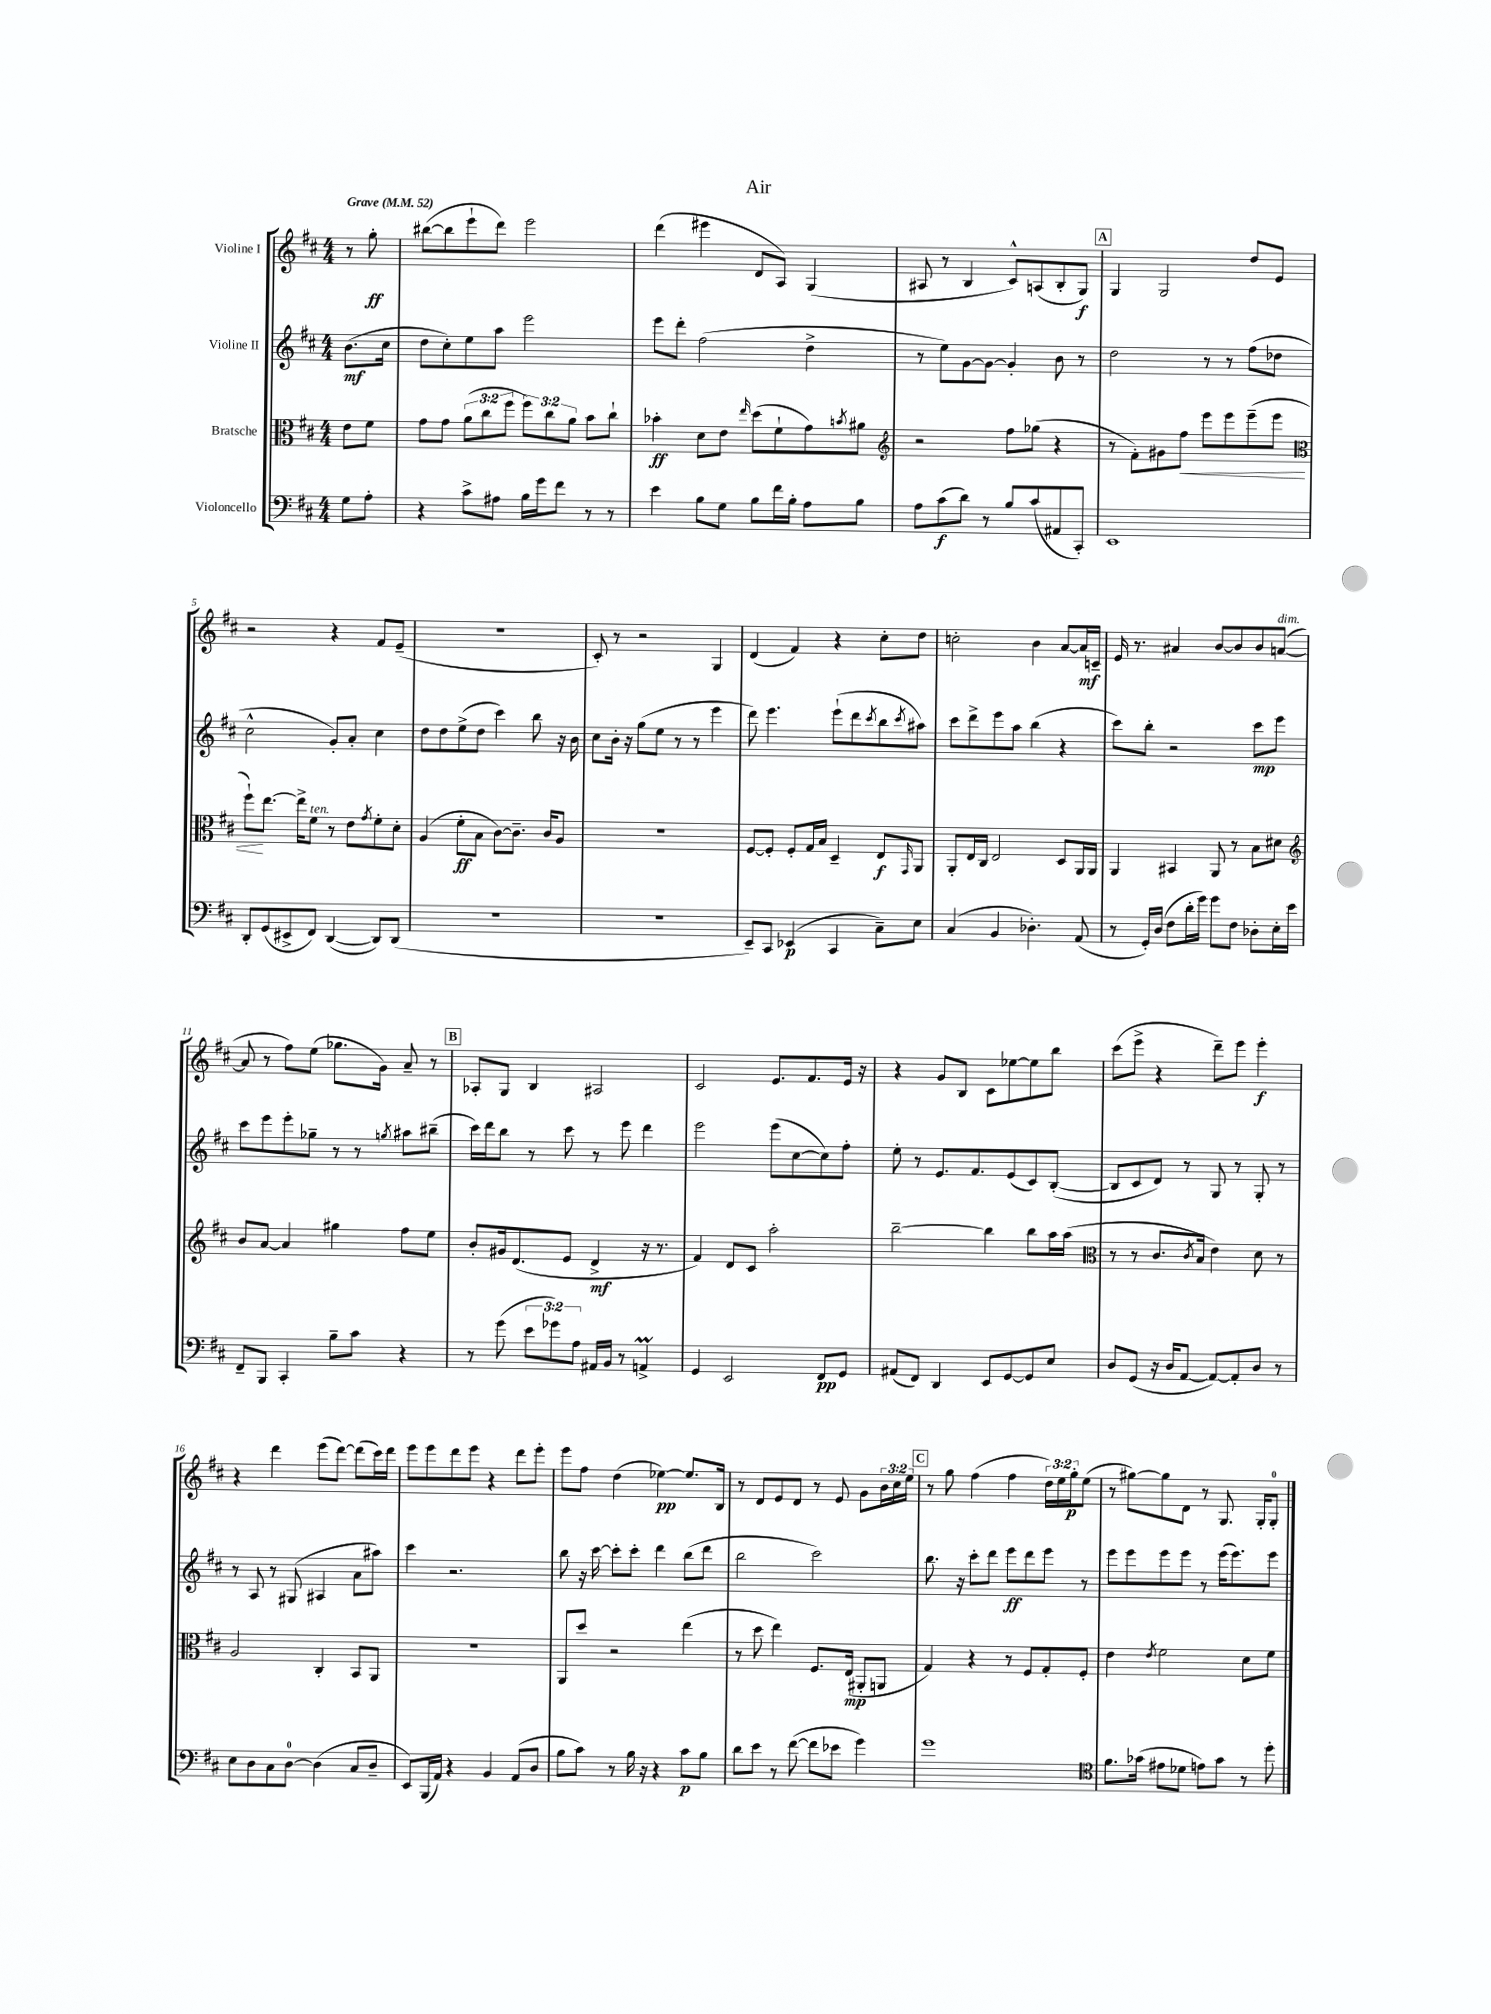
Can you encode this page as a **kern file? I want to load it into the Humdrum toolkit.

**kern	**kern	**kern	**kern
*staff4	*staff3	*staff2	*staff1
*clefF4	*clefC3	*clefG2	*clefG2
*k[f#c#]	*k[f#c#]	*k[f#c#]	*k[f#c#]
*M4/4	*M4/4	*M4/4	*M4/4
*MM52	*MM52	*MM52	*MM52
8G	8e	(8.b	8r
8A'	8f#	.	8gg'
.	.	16cc#	.
=	=	=	=
4r	8g	8dd	([8bb#
.	8g	8cc#')	8bb#]
8c#^	(12a	8ee	8eee`
.	12cc#	.	.
8A#	.	8aa	8ddd)
.	12ff#	.	.
16B	12ff#)	2eee	2eee
16g	.	.	.
.	12cc#	.	.
8f#	.	.	.
.	12a	.	.
8r	8b	.	.
8r	8cc#`	.	.
=	=	=	=
4e	4b-'	8eee	(4ddd
.	.	8ddd'	.
8B	8d	(2ff#	4eee#
8G	8e	.	.
.	16qqee	.	.
8B	(8dd	.	8d
16f#	8f#`	.	8A)
16B'	.	.	.
8A	8g)	4dd^	(4G
.	8qb	.	.
8B	8a#	.	.
=	=	=	=
*	*clefG2	*	*
8A	2r	8r	8A#
(8c#	.	8ee)	8r
8d)	.	[8g	4B
8r	.	8g_	.
8B	8ff#	4g']	8c#^^)
(8c#	(8gg-	.	(8A
8AA#	4r	8b	8B'
8CC#')	.	8r	8G)
=	=	=	=
1EE	8r	2dd	4G
.	8f#')	.	.
.	8g#	.	2G
.	8ff#	.	.
.	8eee	8r	.
.	8eee	8r	.
.	(8eee~	(8ff#	8dd
.	8eee	8dd-	8e
=	=	=	=
*	*clefC3	*	*
8DD'	8ff#`)	2cc#^^	2r
(8GG	[8.ee	.	.
8EE#^	.	.	.
.	16ee^]	.	.
8FF#)	8f#	.	.
([4DD	8r	8g')	4r
.	8e	8a'	.
.	8qg	.	.
8DD])	8f#'	4cc#	8f#
(8DD	8d'	.	(8e~
=	=	=	=
1r	(4A	8dd	1r
.	.	8dd	.
.	8f#'	(8ee^	.
.	8B	8dd	.
.	[8c#)	4ccc#)	.
.	8.c#~]	.	.
.	.	8bb	.
.	16c#	.	.
.	8A	16r	.
.	.	16b	.
=	=	=	=
1r	1r	8cc#	8c#')
.	.	16b'	8r
.	.	16r	.
.	.	(8gg	2r
.	.	8ee	.
.	.	8r	.
.	.	8r	.
.	.	4eee	4G
=	=	=	=
8EE~)	[8F#	8ddd)	(4d
8CC#	8F#']	4.eee	.
(4EE-	8F#'	.	4f#)
.	16G	.	.
.	16B	.	.
4CC#	4D~	(8eee`	4r
.	.	8ddd	.
.	.	8qccc#	.
8C#~)	8E	8bb	8cc#'
.	16qqGG	8qccc#	.
8E	8AA	8aa#)	8dd
=	=	=	=
(4C#	8AA'	8ccc#	2cc'
.	16E	8ddd^	.
.	16C#	.	.
4BB	2E	8eee	.
.	.	8aa	.
4.D-')	.	(4bb	4b
.	8D	4r	[8a
(8AA	16AA	.	16a]
.	16AA	.	16c~
=	=	=	=
8r	4AA	8ccc#)	16e
.	.	.	8.r
16GG')	.	8bb'	.
(16D	.	.	.
8F#	4BB#	2r	4a#
16d'	.	.	.
16g)	.	.	.
8g	8AA	.	[8b
8F#	8r	.	8b]
8D-'	8B	8ccc#	8b
16E'	8d#	8eee	([8a
16e	.	.	.
=	=	=	=
*	*clefG2	*	*
8FF#~	8b	8ccc#	8a]
8BBB	[8a	8eee	8r
4CC#'	4a]	8eee'	8ff#)
.	.	8gg-~	(8ee
8B~	4gg#	8r	8.gg-
8c#	.	8r	.
.	.	.	16g)
.	.	8qgg	.
4r	8ff#	8aa#	8a~
.	8ee	(8bb#~	8r
=	=	=	=
8r	8b'	16ccc#)	8A-'
.	.	16ddd	.
(8g	16g#	8bb	8G
.	(8.d	.	.
12e	.	8r	4B
12g-)	.	.	.
.	8e	8ccc#	.
12A	.	.	.
16AA#	4d^	8r	2A#
16BB	.	.	.
8r	.	8eee	.
4AA^	16r	4ddd	.
.	8.r	.	.
=	=	=	=
4GG	4f#)	2eee	2c#
2EE	8d	.	.
.	8c#	.	.
.	2aa'	(8eee	8.e
.	.	[8cc#	.
.	.	.	8.f#
8FF#	.	8cc#])	.
8GG	.	8ff#'	16e
.	.	.	16r
=	=	=	=
(8AA#	[2bb~	8ee'	4r
8FF#)	.	8r	.
4DD	.	8.e	8g
.	.	.	8B
.	.	8.f#	.
8EE	4bb]	.	8c#
[8GG	.	(8e	[8ee-
8GG]	8bb	8c#)	8ee-]
8E	16aa	([8B'	8bb
.	(16aa	.	.
=	=	=	=
*	*clefC3	*	*
8D	8r	8B]	(8ccc#
(8GG	8r	8c#	8eee^
16r	8.c#	8d)	4r
16D	.	.	.
[8AA	.	8r	.
.	8qc#	.	.
.	16B	.	.
8AA_)	4e)	8G	8ddd~)
8AA']	.	8r	8eee
8D	8d	8G'	4eee'
8r	8r	8r	.
=	=	=	=
8E	2A	8r	4r
8D	.	8A	.
8C#	.	8r	4ddd
[8D	.	(8G#	.
(4D]	4C#'	4A#	(8eee
.	.	.	[8ddd)
8C#	8BB	8a	(8ddd]
8D~	8AA	8aa#)	16ccc#)
.	.	.	16ddd
=	=	=	=
8EE)	1r	4ccc#	8eee
(16BBB	.	.	8eee
16AA)	.	.	.
4r	.	2.r	8ddd
.	.	.	8eee
4BB	.	.	4r
(8AA	.	.	8ddd
8D	.	.	8eee'
=	=	=	=
8B	8AA	8bb	8eee
8c#)	8dd	16r	8ff#
.	.	[16ccc#	.
8r	2r	8ccc#']	(4dd
16B	.	8ccc#'	.
16r	.	.	.
4r	.	4ddd	[4ee-)
8c#	(4ee	(8bb	8.ee-]
8B	.	8ddd	.
.	.	.	16B
=	=	=	=
8d	8r	2bb	8r
8e	8dd	.	8d
8r	4ee)	.	8e
([8f#	.	.	8d
8f#]	8.F#	2ccc#)	8r
8e-	.	.	8e
.	(16E	.	.
4g)	8AA#'	.	8g
.	8AA	.	24b
.	.	.	24cc#
.	.	.	24ee
=	=	=	=
1g	4G)	8.bb	8r
.	.	.	8gg
.	.	16r	.
.	4r	8ccc#'	(4ff#
.	.	8ddd	.
.	8r	8eee	4ff#
.	8F#	8ddd	.
.	8G'	8eee	24dd)
.	.	.	24ee
.	.	.	24gg'
.	8F#'	8r	(8ee
=	=	=	=
*clefC4	*	*	*
8.f#	4e	8eee	8r
.	.	8eee	[8gg#)
(16g-	.	.	.
.	8qe	.	.
8e#	2f#	8eee	8gg#]
8d-	.	8eee	8d
8e)	.	8r	8r
8g-	.	(16eee	8.G
.	.	8.eee)	.
8r	8d	.	.
.	.	.	16G'
8dd'	8f#	8eee	8G'
==	==	==	==
*-	*-	*-	*-
